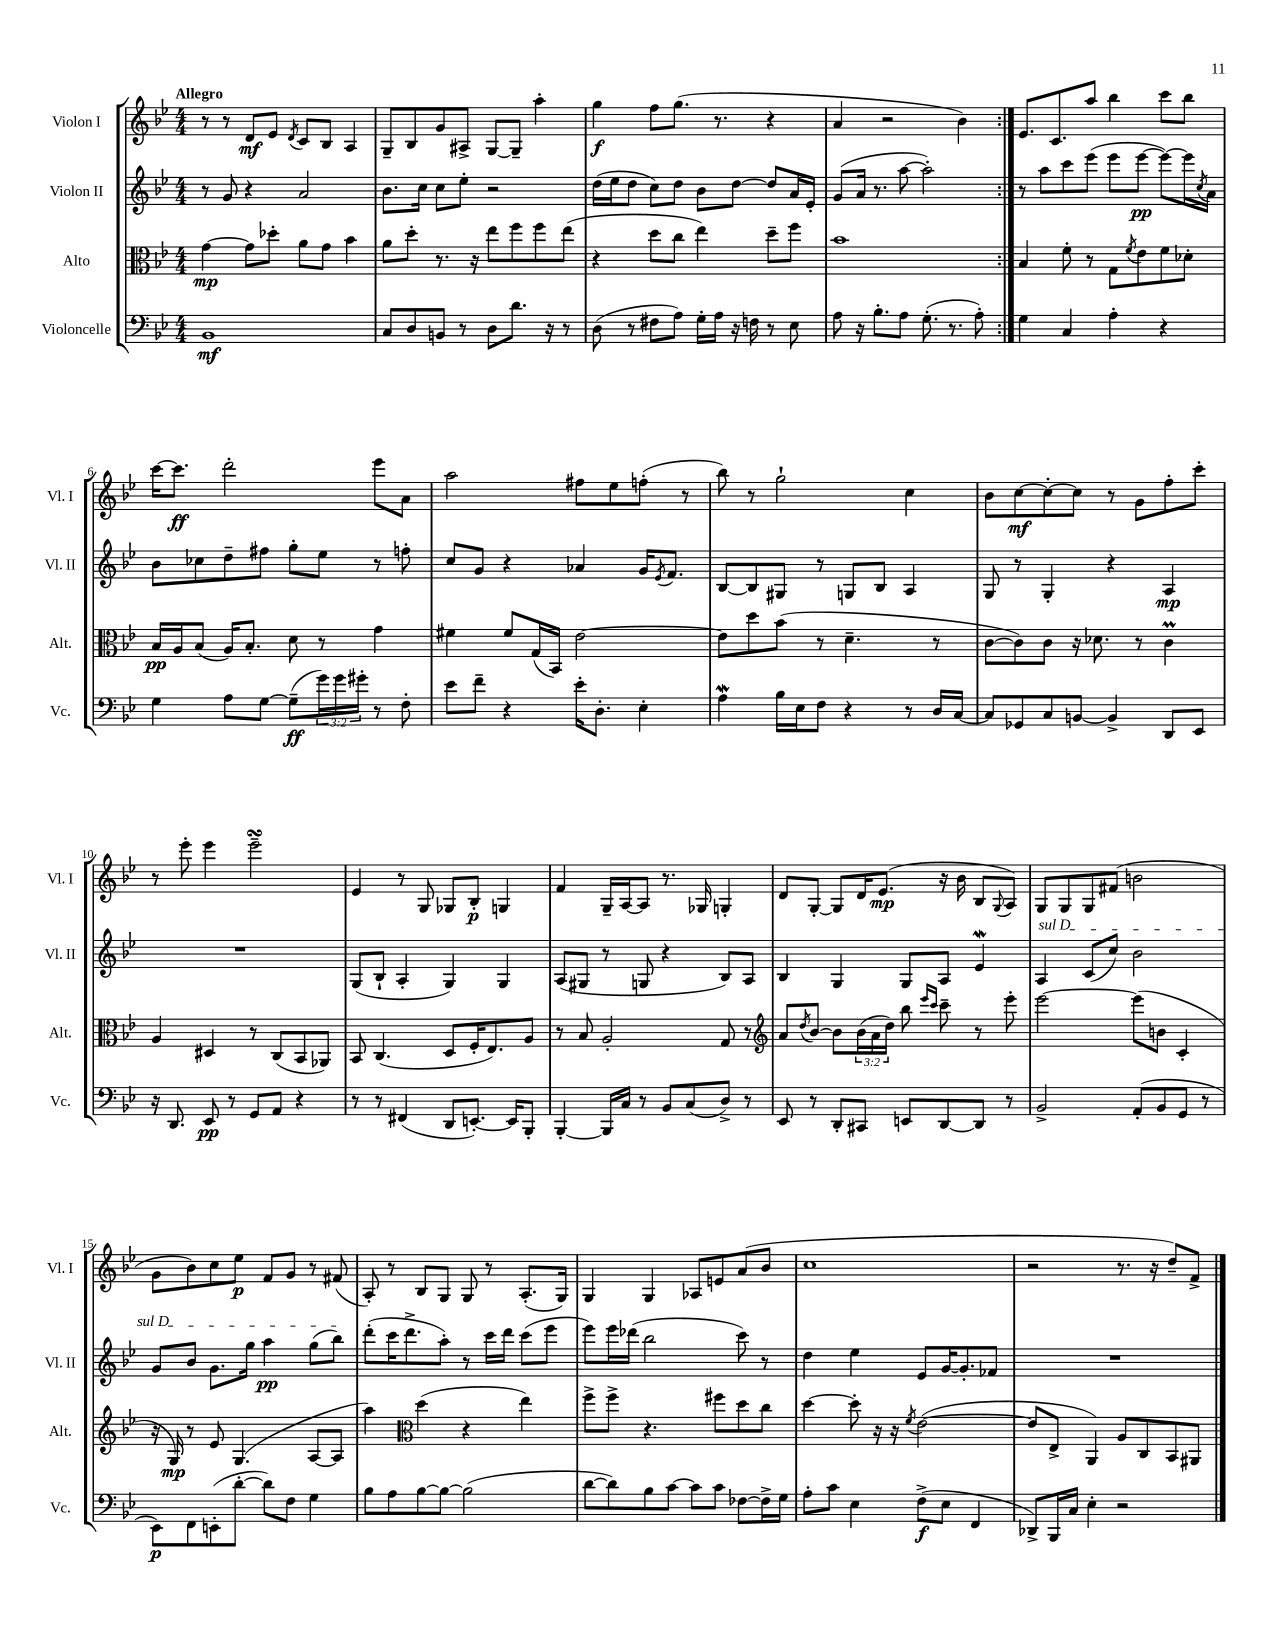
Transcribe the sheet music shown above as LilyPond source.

<<
\new StaffGroup <<
\new Staff = "s0" \with { instrumentName = "Violon I" shortInstrumentName = "Vl. I" } {
    \clef treble \key bes \major \numericTimeSignature \time 4/4 \tempo "Allegro"
    \repeat volta 2 { r8 r8 d'8\mf ees'8 \acciaccatura { d'8 } c'8 bes8 a4 |
    g8-- bes8 g'8 ais8-> g8~ g8-- a''4-. |
    g''4\f f''8 g''8.( r8. r4 |
    a'4 r2 bes'4) | }
    ees'8. c'8. a''8 bes''4 c'''8 bes''8 |
    c'''16~ c'''8.\ff d'''2-. ees'''8 a'8 |
    a''2 fis''8 ees''8 f''8-.( r8 |
    bes''8) r8 g''2-! c''4 |
    bes'8 c''8~\mf c''8~-. c''8 r8 g'8 f''8-. c'''8-. |
    r8 ees'''8-. ees'''4 ees'''2--\turn |
    ees'4 r8 g8 ges8 bes8-.\p g4 |
    f'4 g16-- a16~ a8 r8. ges16 g4-. |
    d'8 g8~-. g8 d'16 ees'8.\mp( r16 bes'16 bes8 \appoggiatura { g8 } a8) |
    g8 g8 g8 fis'8( b'2 |
    g'8 bes'8) c''8 ees''8\p f'8 g'8 r8 fis'8( |
    a8-.) r8 bes8 g8 g8 r8 a8.-.( g16) |
    g4 g4 aes8 e'8 a'8( bes'8 |
    c''1 |
    r2 r8. r16 d''8--) f'8-> \bar "|." |
}
\new Staff = "s1" \with { instrumentName = "Violon II" shortInstrumentName = "Vl. II" } {
    \clef treble \key bes \major \numericTimeSignature \time 4/4
    \repeat volta 2 { r8 g'8 r4 a'2 |
    bes'8. c''16 c''8 ees''8-. r2 |
    d''16( ees''16 d''8 c''8) d''8 bes'8 d''8~ d''8 a'16 ees'16-. |
    g'8( a'16 r8. a''8~ a''2-.) | }
    r8 a''8 c'''8 ees'''8( ees'''8 ees'''8~\pp ees'''8~) ees'''16 \acciaccatura { c''8 } a'16 |
    bes'8 ces''8 d''8-- fis''8 g''8-. ees''8 r8 f''8-. |
    c''8 g'8 r4 aes'4 g'16 \acciaccatura { ees'8 } f'8. |
    bes8~ bes8 gis8 r8 g8 bes8 a4 |
    g8 r8 g4-. r4 a4\mp |
    R1 |
    g8( bes8-! a4-. g4) g4 |
    a8( gis8 r8 g8 r4 bes8) a8 |
    bes4 g4 g8 a8 ees'4\mordent |
    \once \override TextSpanner.bound-details.left.text = \markup { \italic "sul D" } a4\startTextSpan c'8( c''8) bes'2 |
    g'8 bes'8 g'8. g''16 a''4\pp g''8( bes''8\stopTextSpan) |
    d'''8-.( c'''16 d'''8.-> a''8-.) r8 c'''16 d'''16 c'''8( ees'''8 |
    ees'''8) ees'''16 des'''16( bes''2 c'''8) r8 |
    d''4 ees''4 ees'8 g'16~ g'8.-. fes'8 |
    R1 \bar "|." |
}
\new Staff = "s2" \with { instrumentName = "Alto" shortInstrumentName = "Alt." } {
    \clef alto \key bes \major \numericTimeSignature \time 4/4 \override Staff.TupletNumber.text = #tuplet-number::calc-fraction-text
    \repeat volta 2 { g'4~\mp g'8 des''8-. a'8 g'8 bes'4 |
    a'8 d''8-. r8. r16 ees''8 f''8 f''8 ees''8( |
    r4 d''8 c''8 ees''4) d''8-- f''8 |
    bes'1 | }
    bes4 f'8-. r8 g8 \acciaccatura { f'8 } ees'8 f'8 des'8-. |
    bes16\pp a16 bes8( a16) bes8.-. d'8 r8 g'4 |
    fis'4 fis'8 g16( bes,16) ees'2~ |
    ees'8 d''8 bes'8( r8 d'4.-- r8 |
    c'8~ c'8) c'8 r16 des'8. r8 c'4\prall |
    a4 dis4 r8 c8( bes,8 aes,8) |
    bes,8 c4.( d8 f16-. ees8.) a8 |
    r8 bes8 a2-. g8 r8 |
    \clef treble a'8 \acciaccatura { d''8 } bes'8~ bes'8 \tuplet 3/2 { bes'16( a'16 d''16) } bes''8 \grace { ees'''16 c'''16 } c'''8-- r8 ees'''8-. |
    ees'''2~ ees'''8( b'8 c'4-. |
    r16 g16\mp) r8 ees'8 g4.( a8~ a8 |
    a''4) \clef alto d''4( r4 ees''4) |
    f''8-> f''8-> r4. fis''8 d''8 c''8 |
    d''4~ d''8-. r16 r16 \acciaccatura { f'8 } ees'2~( |
    ees'8 ees8-> a,4) a8 c8 bes,8 ais,8 \bar "|." |
}
\new Staff = "s3" \with { instrumentName = "Violoncelle" shortInstrumentName = "Vc." } {
    \clef bass \key bes \major \numericTimeSignature \time 4/4 \override Staff.TupletNumber.text = #tuplet-number::calc-fraction-text
    \repeat volta 2 { bes,1\mf |
    c8 d8 b,8 r8 d8 d'8. r16 r8 |
    d8( r8 fis8 a8) g16-. a16 r16 f16 r8 ees8 |
    a8 r16 bes8.-. a8 g8.-.( r8. a8-.) | }
    g4 c4 a4-. r4 |
    g4 a8 g8~ g8--\ff( \tuplet 3/2 { g'16) g'16 gis'16-. } r8 f8-. |
    ees'8 f'8-- r4 ees'16-. d8.-. ees4-. |
    a4\mordent bes16 ees16 f8 r4 r8 d16 c16~ |
    c8 ges,8 c8 b,8~ b,4-> d,8 ees,8 |
    r16 d,8. ees,8\pp r8 g,8 a,8 r4 |
    r8 r8 fis,4( d,8 e,8.~-.) e,16 bes,,8-. |
    bes,,4~-. bes,,16 c16 r8 bes,8 c8( d8->) r8 |
    ees,8 r8 d,8-. cis,8 e,8 d,8~ d,8 r8 |
    bes,2-> a,8-.( bes,8 g,8 r8 |
    ees,8\p) f,8 e,8-.( d'8~-. d'8) f8 g4 |
    bes8 a8 bes8~ bes8~ bes2( |
    d'8~ d'8) bes8 c'8~ c'8 c'8 fes8~ fes16-> g16 |
    a8-. c'8 ees4 f8->\f( ees8 f,4 |
    des,8->) bes,,16 c16 ees4-. r2 \bar "|." |
}
>>
>>
